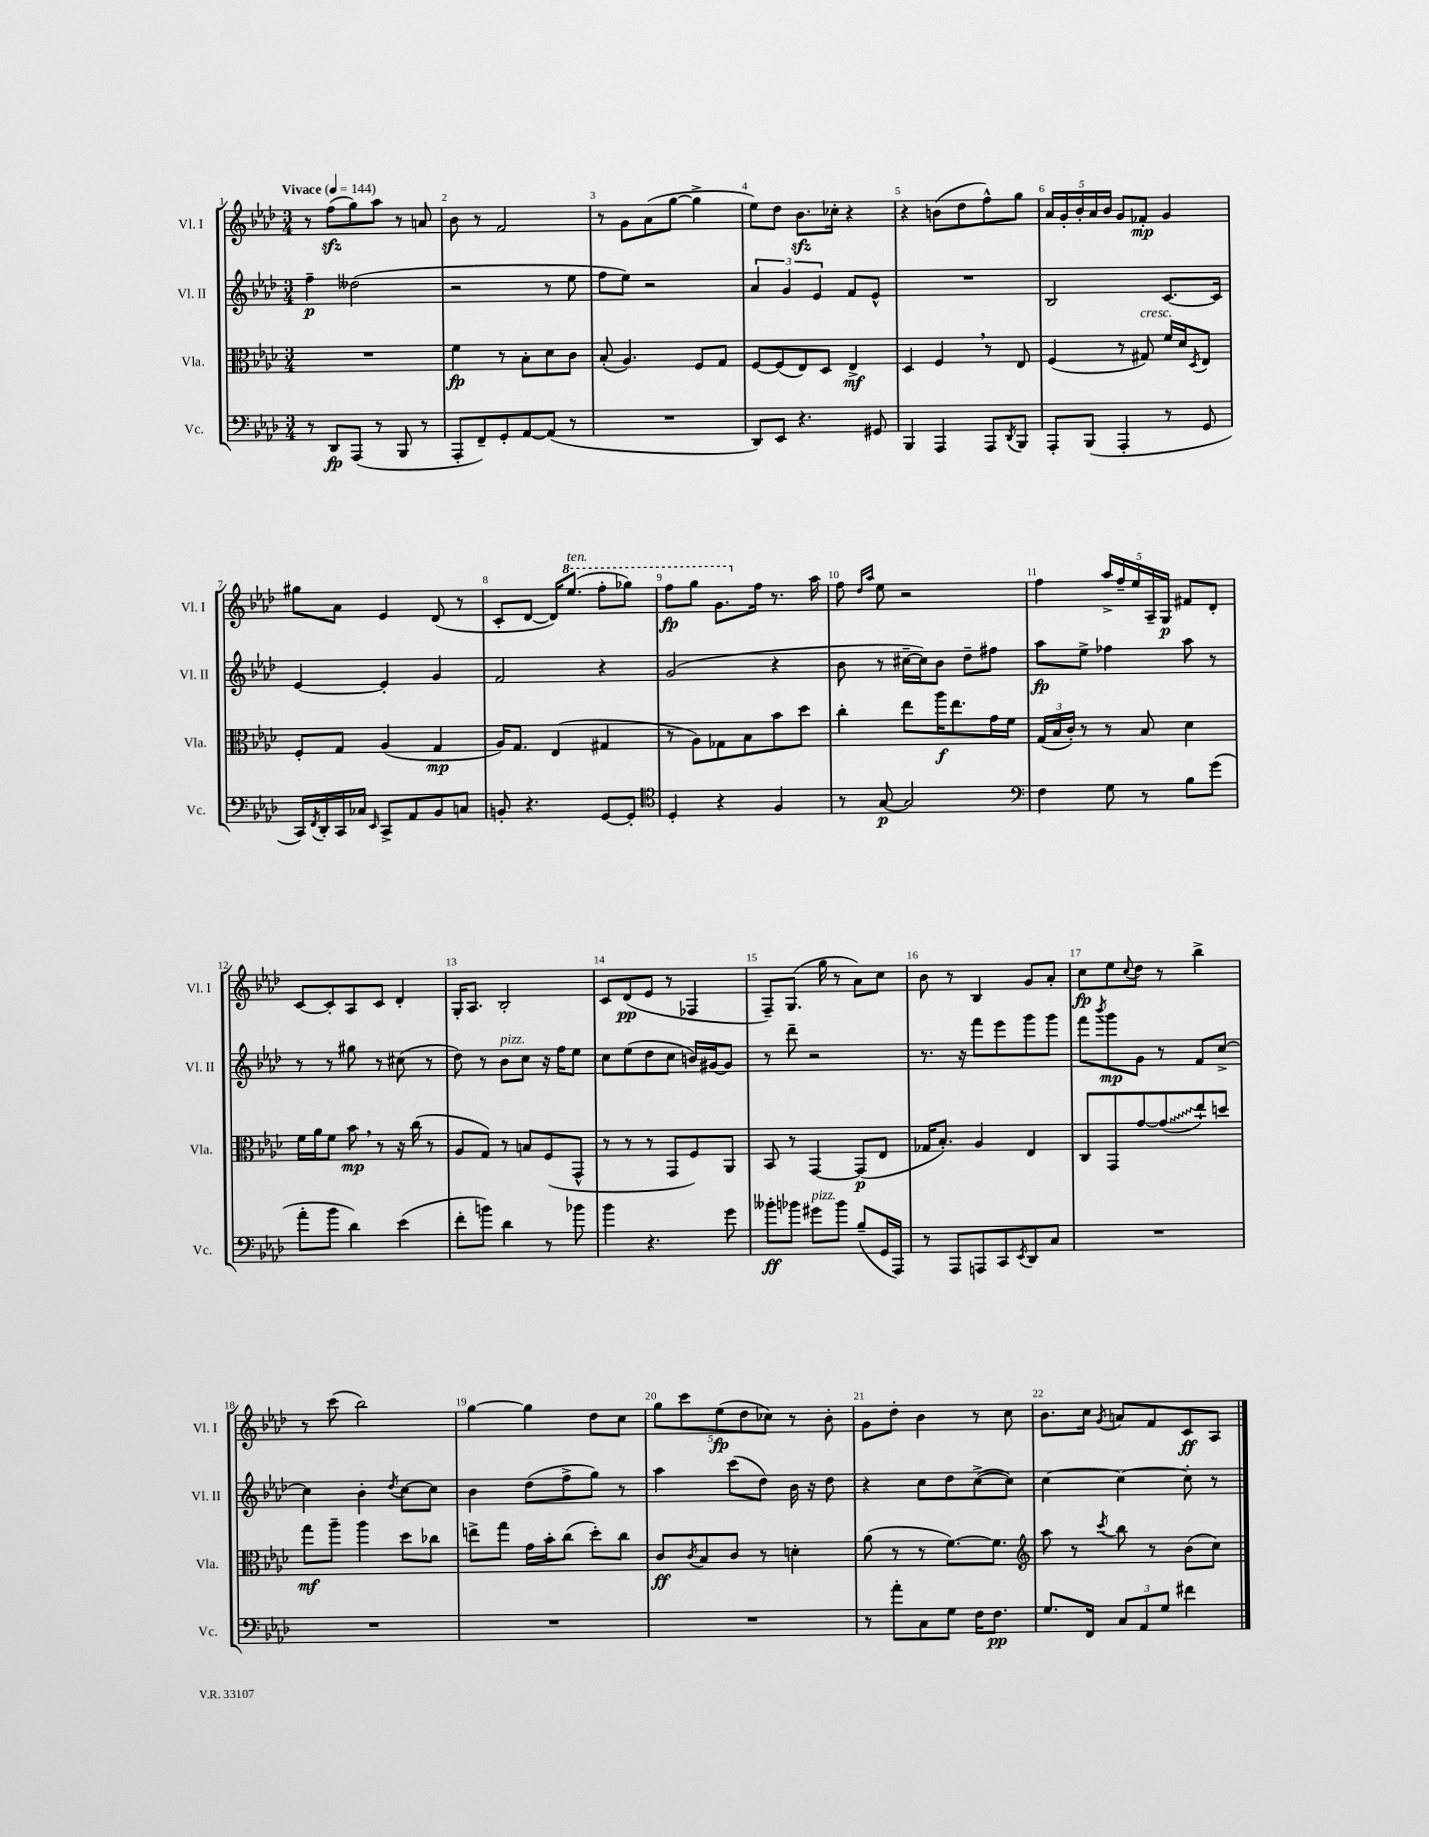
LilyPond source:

<<
\new StaffGroup <<
\new Staff = "s0" \with { instrumentName = "Vl. I" shortInstrumentName = "Vl. I" } {
    \clef treble \key aes \major \numericTimeSignature \time 3/4 \tempo "Vivace" 4 = 144
    r8 f''8\sfz( g''8) aes''8 r8 a'8 |
    bes'8 r8 f'2 |
    r8 g'8 aes'8( g''8~ g''4-> |
    ees''8) des''8 bes'8.\sfz ces''16-. r4 |
    r4 b'8( des''8 f''8-^) g''8 |
    \tuplet 5/4 { aes'16 g'16-. bes'16-. aes'16 bes'16 } g'8 fes'8-.\mp g'4 |
    gis''8 aes'8 ees'4 des'8( r8 |
    c'8-. des'8~ des'16) \ottava #1 ees'''8.^\markup { \italic "ten." }( f'''8-. ges'''8) |
    f'''8\fp g'''8 g''8. \ottava #0 f''16 r8. aes''16 |
    f''8 \grace { des''16 aes''16 } ees''8 r2 |
    f''4 \tuplet 5/4 { aes''16-> f''16-- ees''16 aes16-- g16\p } fis'8 des'8-. |
    c'8~ c'8-. aes8 c'8 des'4-. |
    g16-. aes8. bes2-. |
    c'8 des'8\pp( ees'8 r8 fes4 |
    f8--) g8.( g''16 r8 aes'8) c''8 |
    bes'8 r8 bes4 g'8 aes'8-. |
    c''8\fp ees''8 \appoggiatura { c''8 } des''8 r8 bes''4-> |
    r8 c'''8( bes''2) |
    g''4~ g''4 des''8 c''8 |
    \tuplet 5/4 { g''8 c'''8 ees''8\fp( des''8 ces''8) } r8 bes'8-. |
    g'8 des''8-. bes'4 r8 c''8 |
    bes'8. c''16 \acciaccatura { g'8 } a'8 f'8 c'8\ff aes8 \bar "|." |
}
\new Staff = "s1" \with { instrumentName = "Vl. II" shortInstrumentName = "Vl. II" } {
    \clef treble \key aes \major \numericTimeSignature \time 3/4
    f''4--\p deses''2( |
    r2 r8 ees''8 |
    f''8 ees''8) r2 |
    \tuplet 3/2 { aes'4 g'4 ees'4 } f'8 ees'8-^ |
    R2. |
    bes2 c'8.~ c'16 |
    ees'4~ ees'4-. g'4 |
    f'2 r4 |
    g'2( r4 |
    bes'8 r8 cis''16~-- cis''16) bes'8 des''8-- fis''8 |
    aes''8\fp ees''8-> fes''4 aes''8 r8 |
    r8 r8 gis''8 r8 cis''8( r8 |
    des''8) r8 bes'8^\markup { \italic "pizz." } c''8 r16 f''16 ees''8 |
    c''8 ees''8( des''8 c''8 b'16) gis'16~ gis'8 |
    r8 des'''8-- r2 |
    r8. r16 f'''8 ees'''8 g'''8 g'''8 |
    f'''8 \acciaccatura { bes'''8 } g'''8\mp g'8 r8 f'8 c''8~-> |
    c''4 bes'4-. \acciaccatura { des''8 } c''8~ c''8 |
    bes'4 des''8( f''8-> g''8) r8 |
    aes''4 c'''8( des''8) bes'16 r16 des''8 |
    r4 c''8 des''8 c''8~->( c''8) |
    c''4~ c''4~ c''8-. r8 \bar "|." |
}
\new Staff = "s2" \with { instrumentName = "Vla." shortInstrumentName = "Vla." } {
    \clef alto \key aes \major \numericTimeSignature \time 3/4
    R2. |
    f'4\fp r8 bes8-. des'8 c'8 |
    bes8-.( aes4.) f8 g8 |
    f8~ f8( ees8) des8 ees4->\mf |
    des4 f4 \breathe r8 ees8 |
    f4( r8 gis8^\markup { \italic "cresc." }) f'16 des'16 \acciaccatura { des8 } ees8 |
    f8-. g8 aes4( g4\mp |
    aes16) g8. ees4( gis4 |
    r8 aes8) ges8 bes8 bes'8 des''8 |
    c''4-. ees''8 aes''16\f ees''8. g'16 f'16 |
    \tuplet 3/2 { g16( bes16 c'16-.) } r8 r8 bes8 des'4 |
    f'16 aes'16 f'8 bes'8\mp \breathe r8 r16 c''16( r8 |
    aes8 g8) r8 b8 f8( g,8-^ |
    r8 r8 r8 g,8 f8) aes,8 |
    bes,8 r8 g,4~ g,8\p( ees8 |
    ges16 bes8.-.) aes4 ees4 |
    c8 g,8 g'8~ \once \override Glissando.style = #'zigzag g'8\glissando( ees''8-!) d''8 |
    g''8\mf aes''8-- aes''4 des''8 ces''8 |
    e''8-> g''8 g'16 bes'16-. c''8( des''8-.) c''8 |
    c'8\ff \acciaccatura { c'8 } bes8 c'8 r8 d'4-. |
    aes'8( r8 r8 f'8.~) f'8. |
    \clef treble aes''8 r8 \acciaccatura { c'''8 } bes''8 r8 bes'8( c''8) \bar "|." |
}
\new Staff = "s3" \with { instrumentName = "Vc." shortInstrumentName = "Vc." } {
    \clef bass \key aes \major \numericTimeSignature \time 3/4
    r8 des,8\fp aes,,8( r8 bes,,8 r8 |
    aes,,8-. f,8--) g,8-. aes,8~ aes,8( r8 |
    R2. |
    des,8) ees,8 r4. gis,8 |
    bes,,4 aes,,4 aes,,8 \acciaccatura { des,8 } bes,,8 |
    aes,,8-. bes,,8( aes,,4-. r8 g,8 |
    c,16) \acciaccatura { f,8 } des,16-. c,16 ces16 \grace { ees,16 } c,8-> aes,8 bes,8 c8 |
    b,8-. r4. g,8~ g,8-. |
    \clef tenor des4-. r4 f4 |
    r8 g8~\p g2 |
    \clef bass f4 g8 r8 bes8 g'8( |
    aes'8-. bes'8 des'4) ees'4( |
    f'8-. b'8) des'4 r8 bes'8 |
    bes'4 r4. g'8 |
    beses'8-.\ff bes'8 gis'8^\markup { \italic "pizz." } bes'8 bes8--( g,16 aes,,16) |
    r8 aes,,8 a,,8 c,8 \acciaccatura { ees,8 } des,8 c8 |
    R2. |
    R2. |
    R2. |
    R2. |
    r8 aes'8-. c8 g8 f16 f8.\pp |
    g8. f,16 \tuplet 3/2 { c8 aes,8 g8 } fis'4 \bar "|." |
}
>>
>>
\layout { \context { \Score \override BarNumber.break-visibility = ##(#f #t #t) barNumberVisibility = #all-bar-numbers-visible } }
